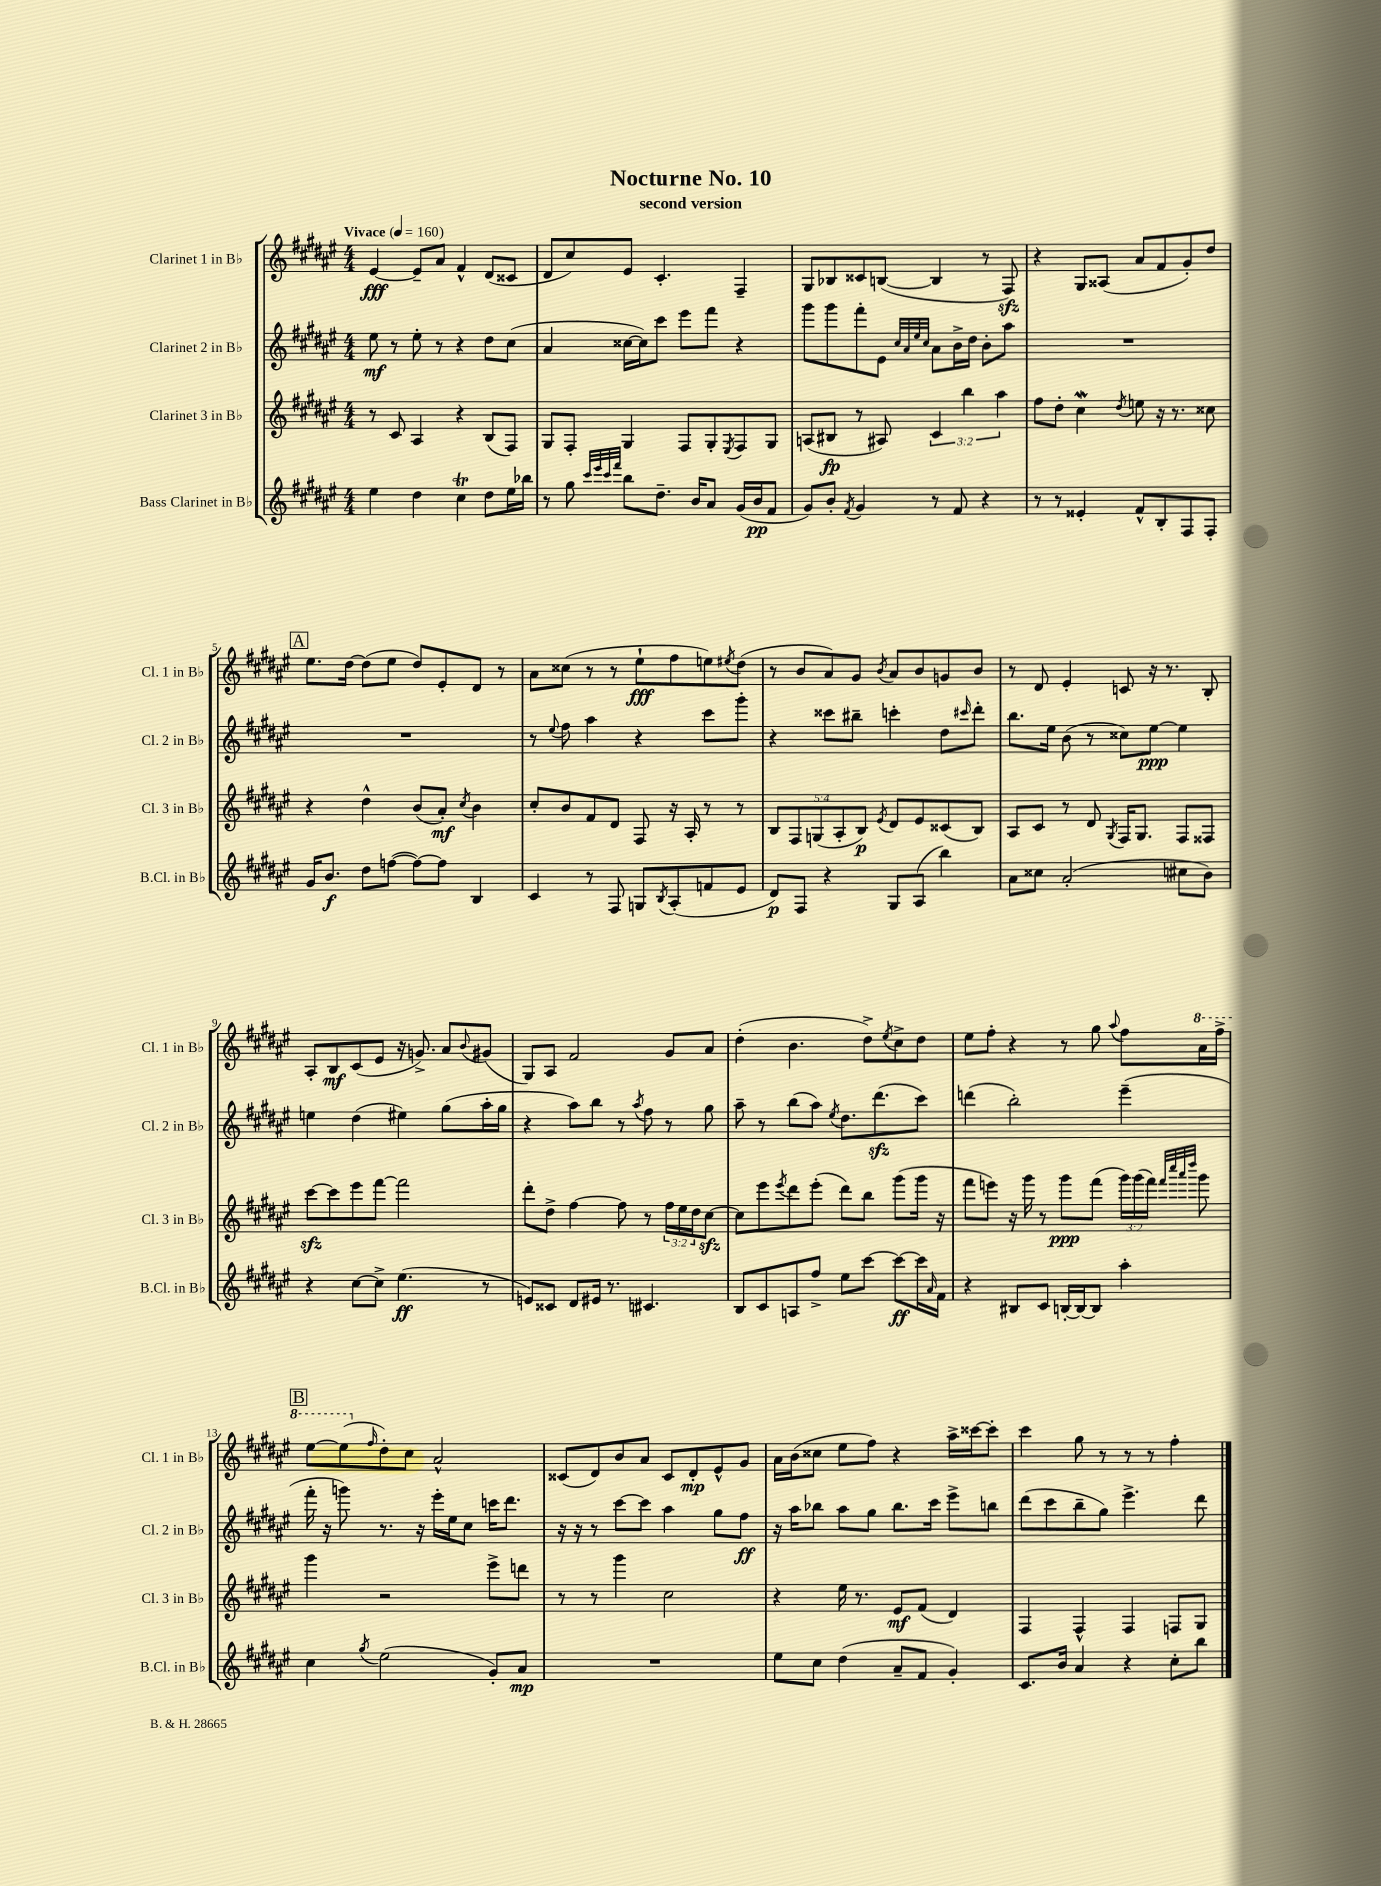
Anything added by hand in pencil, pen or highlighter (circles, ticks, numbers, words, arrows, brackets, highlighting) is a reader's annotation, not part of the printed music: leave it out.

**kern	**dynam	**kern	**dynam	**kern	**dynam	**kern	**dynam
*part4	*part4	*part3	*part3	*part2	*part2	*part1	*part1
*staff4	*staff4	*staff3	*staff3	*staff2	*staff2	*staff1	*staff1
*I"Bass Clarinet in B♭	*	*I"Clarinet 3 in B♭	*	*I"Clarinet 2 in B♭	*	*I"Clarinet 1 in B♭	*
*I'B.Cl. in B♭	*	*I'Cl. 3 in B♭	*	*I'Cl. 2 in B♭	*	*I'Cl. 1 in B♭	*
*clefG2	*	*clefG2	*	*clefG2	*	*clefG2	*
*k[f#c#g#d#a#e#]	*	*k[f#c#g#d#a#e#]	*	*k[f#c#g#d#a#e#]	*	*k[f#c#g#d#a#e#]	*
*M4/4	*	*M4/4	*	*M4/4	*	*M4/4	*
*MM160	*	*MM160	*	*MM160	*	*MM160	*
=1	=1	=1	=1	=1	=1	=1	=1
!	!	!	!	!	!	!LO:TX:a:B:t=Vivace	!
4ee#\	.	8r	.	8ee#\	mf	[4e#/	fff
.	.	8c#/	.	8r	.	.	.
4dd#\	.	4A#/	.	8ee#'\	.	8e#~/L]	.
.	.	.	.	8r	.	8a#/J	.
4cc#T\	.	4r	.	4r	.	4f#^^/	.
8dd#\L	.	(8B/L	.	8dd#\L	.	(8d#/L	.
16ee#\L	.	8F#/J)	.	(8cc#\J	.	8c##X/J	.
16bb-X\JJ	.	.	.	.	.	.	.
=2	=2	=2	=2	=2	=2	=2	=2
8r	.	8G#/L	.	4a#/	.	8d#/L	.
8gg#\	.	8F#'/J	.	.	.	8cc#/)	.
32qqccc#/LLL	.	.	.	.	.	.	.
32qqeee#/	.	.	.	.	.	.	.
32qqccc#/	.	.	.	.	.	.	.
32qqfff#/JJJ	.	.	.	.	.	.	.
8bb\L	.	4G#/	.	[16cc##X\LL	.	8e#/J	.
.	.	.	.	16cc##\J])	.	.	.
8.dd#~\J	.	.	.	8ccc#\J	.	4.c#'/	.
.	.	8F#/L	.	8eee#\L	.	.	.
16b/KL	.	.	.	.	.	.	.
8a#/J	.	8G#'/	.	8fff#\J	.	.	.
.	.	8qE#/	.	.	.	.	.
(16g#/LL	.	8F#/	.	4r	.	4F#~/	.
16b/J	pp	.	.	.	.	.	.
8f#/J	.	8G#/J	.	.	.	.	.
=3	=3	=3	=3	=3	=3	=3	=3
8g#/L)	.	(8An/L	.	8ggg#\L	.	8G#/L	.
8b'/J	.	8B#X/J	fp	8ggg#\	.	8B-X/	.
8qf#/	.	.	.	.	.	.	.
4g#/	.	8r	.	8fff#'\	.	8c##X/	.
.	.	8A#X/)	.	8e#\J	.	([8Bn/J	.
.	.	.	.	32qqcc#/LLL	.	.	.
.	.	.	.	32qqa#/	.	.	.
.	.	.	.	32qqee#/	.	.	.
.	.	.	.	32qqcc#/JJJ	.	.	.
8r	.	6c#/	.	8a#\L	.	4B/]	.
8f#/	.	.	.	16b^\L	.	.	.
.	.	6bb\	.	.	.	.	.
.	.	.	.	16dd#\JJ	.	.	.
4r	.	.	.	8b'\L	.	8r	.
.	.	6aa#\	.	.	.	.	.
.	.	.	.	8aa#\J	.	8F#zz/)	.
=4	=4	=4	=4	=4	=4	=4	=4
8r	.	8ff#\L	.	1r	.	4r	.
8r	.	8dd#'\J	.	.	.	.	.
4e##X'/	.	4cc#W\	.	.	.	8G#/L	.
.	.	.	.	.	.	(8A##X/J	.
.	.	8qdd#/	.	.	.	.	.
8f#^^/L	.	8een\	.	.	.	8a#/L	.
8B'/	.	16r	.	.	.	8f#/	.
.	.	8.r	.	.	.	.	.
8F#/	.	.	.	.	.	8g#'/)	.
8F#'/J	.	8cc##X\	.	.	.	8dd#/J	.
!!LO:LB:g=z
!!LO:REH:place=s1:t=A
=5	=5	=5	=5	=5	=5	=5	=5
16g#/KL	.	4r	.	1r	.	8.ee#\L	.
8.b/J	f	.	.	.	.	.	.
.	.	.	.	.	.	[16dd#\Jk	.
8dd#\L	.	4dd#^^\	.	.	.	(8dd#\L]	.
([8ffn\J	.	.	.	.	.	8ee#\J	.
8ff\L_)	.	(8b/L	.	.	.	8dd#/L)	.
8ff\J]	.	8a#'/J)	mf	.	.	8e#'/	.
.	.	8qcc#/	.	.	.	.	.
4B/	.	4b\	.	.	.	8d#/J	.
.	.	.	.	.	.	8r	.
=6	=6	=6	=6	=6	=6	=6	=6
4c#/	.	8cc#'/L	.	8r	.	8a#\L	.
.	.	.	.	8qqee#/	.	.	.
.	.	8b/	.	8ff#\	.	(8cc##X\J	.
8r	.	8f#/	.	4aa#\	.	8r	.
8F#/	.	8d#/J	.	.	.	8r	.
8Gn/L	.	8F#/	.	4r	.	8ee#`\L	fff
8qB/	.	.	.	.	.	.	.
(8A#'/	.	16r	.	.	.	8ff#\	.
.	.	16A#'/	.	.	.	.	.
8fn/	.	8r	.	8ccc#\L	.	8een\)	.
.	.	.	.	.	.	8qee#X/	.
8e#/J	.	8r	.	8ggg#'\J	.	(8dd#\J	.
=7	=7	=7	=7	=7	=7	=7	=7
8d#/L)	p	10B/L	.	4r	.	8r	.
.	.	10F#/	.	.	.	.	.
8F#/J	.	.	.	.	.	8b/L	.
.	.	(10Gn/	.	.	.	.	.
4r	.	.	.	8ccc##X\L	.	8a#/)	.
.	.	10A#'/	.	.	.	.	.
.	.	.	.	8bb#X~\J	.	8g#/J	.
.	.	10B/J)	p	.	.	.	.
.	.	8qe#/	.	.	.	8qb/	.
8G#/L	.	8d#/L	.	4cccn'\	.	8a#/L	.
(8A#/J	.	8e#/	.	.	.	8b/	.
4bb\)	.	(8c##X/	.	8dd#\L	.	8gn/	.
.	.	.	.	16qqccc#X/	.	.	.
.	.	8B/J)	.	8ddd#'\J	.	8b/J	.
=8	=8	=8	=8	=8	=8	=8	=8
8a#\L	.	8A#/L	.	8.bb\L	.	8r	.
8cc##X\J	.	8c#/J	.	.	.	8d#/	.
.	.	.	.	16ee#\Jk	.	.	.
(2a#'/	.	8r	.	(8b\	.	4e#'/	.
.	.	8d#/	.	8r	.	.	.
.	.	8qG#/	.	.	.	.	.
.	.	16F#/KL	.	8cc##X\L)	.	8cn/	.
.	.	8.G#/J	.	.	.	.	.
.	.	.	.	[8ee#\J	ppp	16r	.
.	.	.	.	.	.	8.r	.
8cc#X\L	.	8F#/L	.	4ee#\]	.	.	.
8b\J)	.	8F##X/J	.	.	.	8B'/	.
!!LO:LB:g=z
=9	=9	=9	=9	=9	=9	=9	=9
4r	.	[8ccc#zz\L	.	4een\	.	8A#'/L	.
.	.	8ccc#\]	.	.	.	8B/	mf
[8cc#\L	.	8eee#\	.	(4dd#\	.	(8c#/	.
8cc#^\J]	.	[8fff#\J	.	.	.	8e#/J	.
(4.ee#\	ff	2fff#\]	.	4ee#X\)	.	16r	.
.	.	.	.	.	.	8.gn^/)	.
.	.	.	.	(8gg#\L	.	8a#/L	.
.	.	.	.	.	.	8qqb/	.
8r	.	.	.	16aa#'\L	.	(8g#X/J	.
.	.	.	.	16gg#\JJ	.	.	.
=10	=10	=10	=10	=10	=10	=10	=10
8en/L)	.	8ddd#'\L	.	4r	.	8G#/L)	.
8c##X/J	.	8dd#^\J	.	.	.	8A#/J	.
8d#/L	.	[4ff#\	.	8aa#\L)	.	2f#/	.
16e#X/Jk	.	.	.	8bb\J	.	.	.
8.r	.	.	.	.	.	.	.
.	.	8ff#\]	.	8r	.	.	.
.	.	.	.	8qaa#/	.	.	.
4.c#X/	.	8r	.	8ff#\	.	.	.
.	.	24ff#\LL	.	8r	.	8g#/L	.
.	.	24ee#\	.	.	.	.	.
.	.	24dd#\J	.	.	.	.	.
.	.	[8cc#zz\J	.	8gg#\	.	8a#/J	.
=11	=11	=11	=11	=11	=11	=11	=11
8B/L	.	8cc#\L]	.	8aa#~\	.	(4dd#'\	.
8c#/	.	8eee#\	.	8r	.	.	.
.	.	8qeee#/	.	.	.	.	.
8An/	.	8ddd#\	.	(8bb\L	.	4.b\	.
8ff#^/J	.	(8eee#'\J	.	8aa#\J)	.	.	.
.	.	.	.	8qee#/	.	.	.
8ee#\L	.	8ddd#\L)	.	8.dd#\L	.	.	.
[8ccc#\J	.	8bb\J	.	.	.	8dd#^\L)	.
.	.	.	.	(8.ddd#zz\	.	.	.
.	.	.	.	.	.	8qee#/	.
8ccc#\L_	ff	(8ggg#\L	.	.	.	8cc#^\	.
16ccc#\L]	.	16ggg#\Jk	.	8ccc#\J)	.	8dd#\J	.
16qqa#/	.	.	.	.	.	.	.
16f#\JJ	.	16r	.	.	.	.	.
=12	=12	=12	=12	=12	=12	=12	=12
4r	.	8fff#\L	.	(4dddn\	.	8ee#\L	.
.	.	8eeen\J)	.	.	.	8ff#'\J	.
8B#X/L	.	16r	.	2bb'\)	.	4r	.
.	.	16ggg#\	.	.	.	.	.
8c#/J	.	8r	.	.	.	.	.
[16Bn'/LL	.	8ggg#\L	ppp	.	.	8r	.
16B/J_	.	.	.	.	.	.	.
8B/J]	.	(8fff#\J	.	.	.	8gg#\	.
.	.	.	.	.	.	8qqaa#/	.
4aa#'\	.	24ggg#\LL)	.	(4eee#~\	.	8ff#\L	.
.	.	(24ggg#\	.	.	.	.	.
.	.	24fff#\JJ)	.	.	.	.	.
.	.	32qqfff#/LLL	.	.	.	.	.
.	.	32qqcccc#/	.	.	.	.	.
.	.	32qqaaa#/	.	.	.	.	.
.	.	32qqdddd#/JJJ	.	.	.	.	.
*	*	*	*	*	*	*8va	*
.	.	8ggg#\	.	.	.	16aa#\L	.
.	.	.	.	.	.	16fff#^\JJ	.
!!LO:LB:g=z
!!LO:REH:place=s1:t=B
=13	=13	=13	=13	=13	=13	=13	=13
4cc#\	.	4ggg#\	.	16fff#'\	.	[8eee#\L	.
.	.	.	.	16r	.	.	.
.	.	.	.	8gggn\)	.	(8eee#\]	.
*	*	*	*	*	*	*X8va	*
8qgg#/	.	.	.	.	.	16qqff#/	.
(2ee#\	.	2r	.	8.r	.	8dd#'\)	.
.	.	.	.	.	.	8cc#\J	.
.	.	.	.	16r	.	.	.
.	.	.	.	16eee#'\LL	.	2a#^^/	.
.	.	.	.	16ee#\J	.	.	.
.	.	.	.	8cc#\J	.	.	.
8g#'/L)	.	8eee#^\L	.	16cccn\KL	.	.	.
.	.	.	.	8.ddd#\J	.	.	.
8a#/J	mp	8dddn\J	.	.	.	.	.
=14	=14	=14	=14	=14	=14	=14	=14
1r	.	8r	.	16r	.	(8c##X/L	.
.	.	.	.	16r	.	.	.
.	.	8r	.	8r	.	8d#/)	.
.	.	4ggg#\	.	[8ccc#\L	.	8b/	.
.	.	.	.	8ccc#\J]	.	8a#/J	.
.	.	2cc#\	.	4aa#\	.	8c##/L	.
.	.	.	.	.	.	8d#'/	mp
.	.	.	.	8gg#\L	.	8e#^^/	.
.	.	.	.	8ff#\J	ff	8g#/J	.
=15	=15	=15	=15	=15	=15	=15	=15
8ee#\L	.	4r	.	16r	.	16a#\LL	.
.	.	.	.	16aa#\KL	.	(16b\J	.
8cc#\J	.	.	.	8bb-X\J	.	8cc##X\J	.
(4dd#\	.	16ee#\	.	8aa#\L	.	8ee#\L	.
.	.	8.r	.	.	.	.	.
.	.	.	.	8gg#\J	.	8ff#\J)	.
8a#~/L	.	8e#/L	mf	8.bb-\L	.	4r	.
8f#/J	.	(8f#/J	.	.	.	.	.
.	.	.	.	16ccc#\Jk	.	.	.
4g#'/)	.	4d#/)	.	8eee#^\L	.	16aa#^\LL	.
.	.	.	.	.	.	[16ccc##X\J	.
.	.	.	.	8bbn\J	.	8ccc##'\J]	.
=16	=16	=16	=16	=16	=16	=16	=16
8.c#/L	.	4F#/	.	(8ddd#\L	.	4ccc#\	.
.	.	.	.	8ccc#\	.	.	.
16b/Jk	.	.	.	.	.	.	.
4a#/	.	4F#^^/	.	8bb~\	.	8gg#\	.
.	.	.	.	8gg#\J)	.	8r	.
4r	.	4F#/	.	4.eee#^\	.	8r	.
.	.	.	.	.	.	8r	.
8cc#'\L	.	8Fn/L	.	.	.	4ff#'\	.
8bb\J	.	8G#/J	.	8ddd#\	.	.	.
==	==	==	==	==	==	==	==
*-	*-	*-	*-	*-	*-	*-	*-
